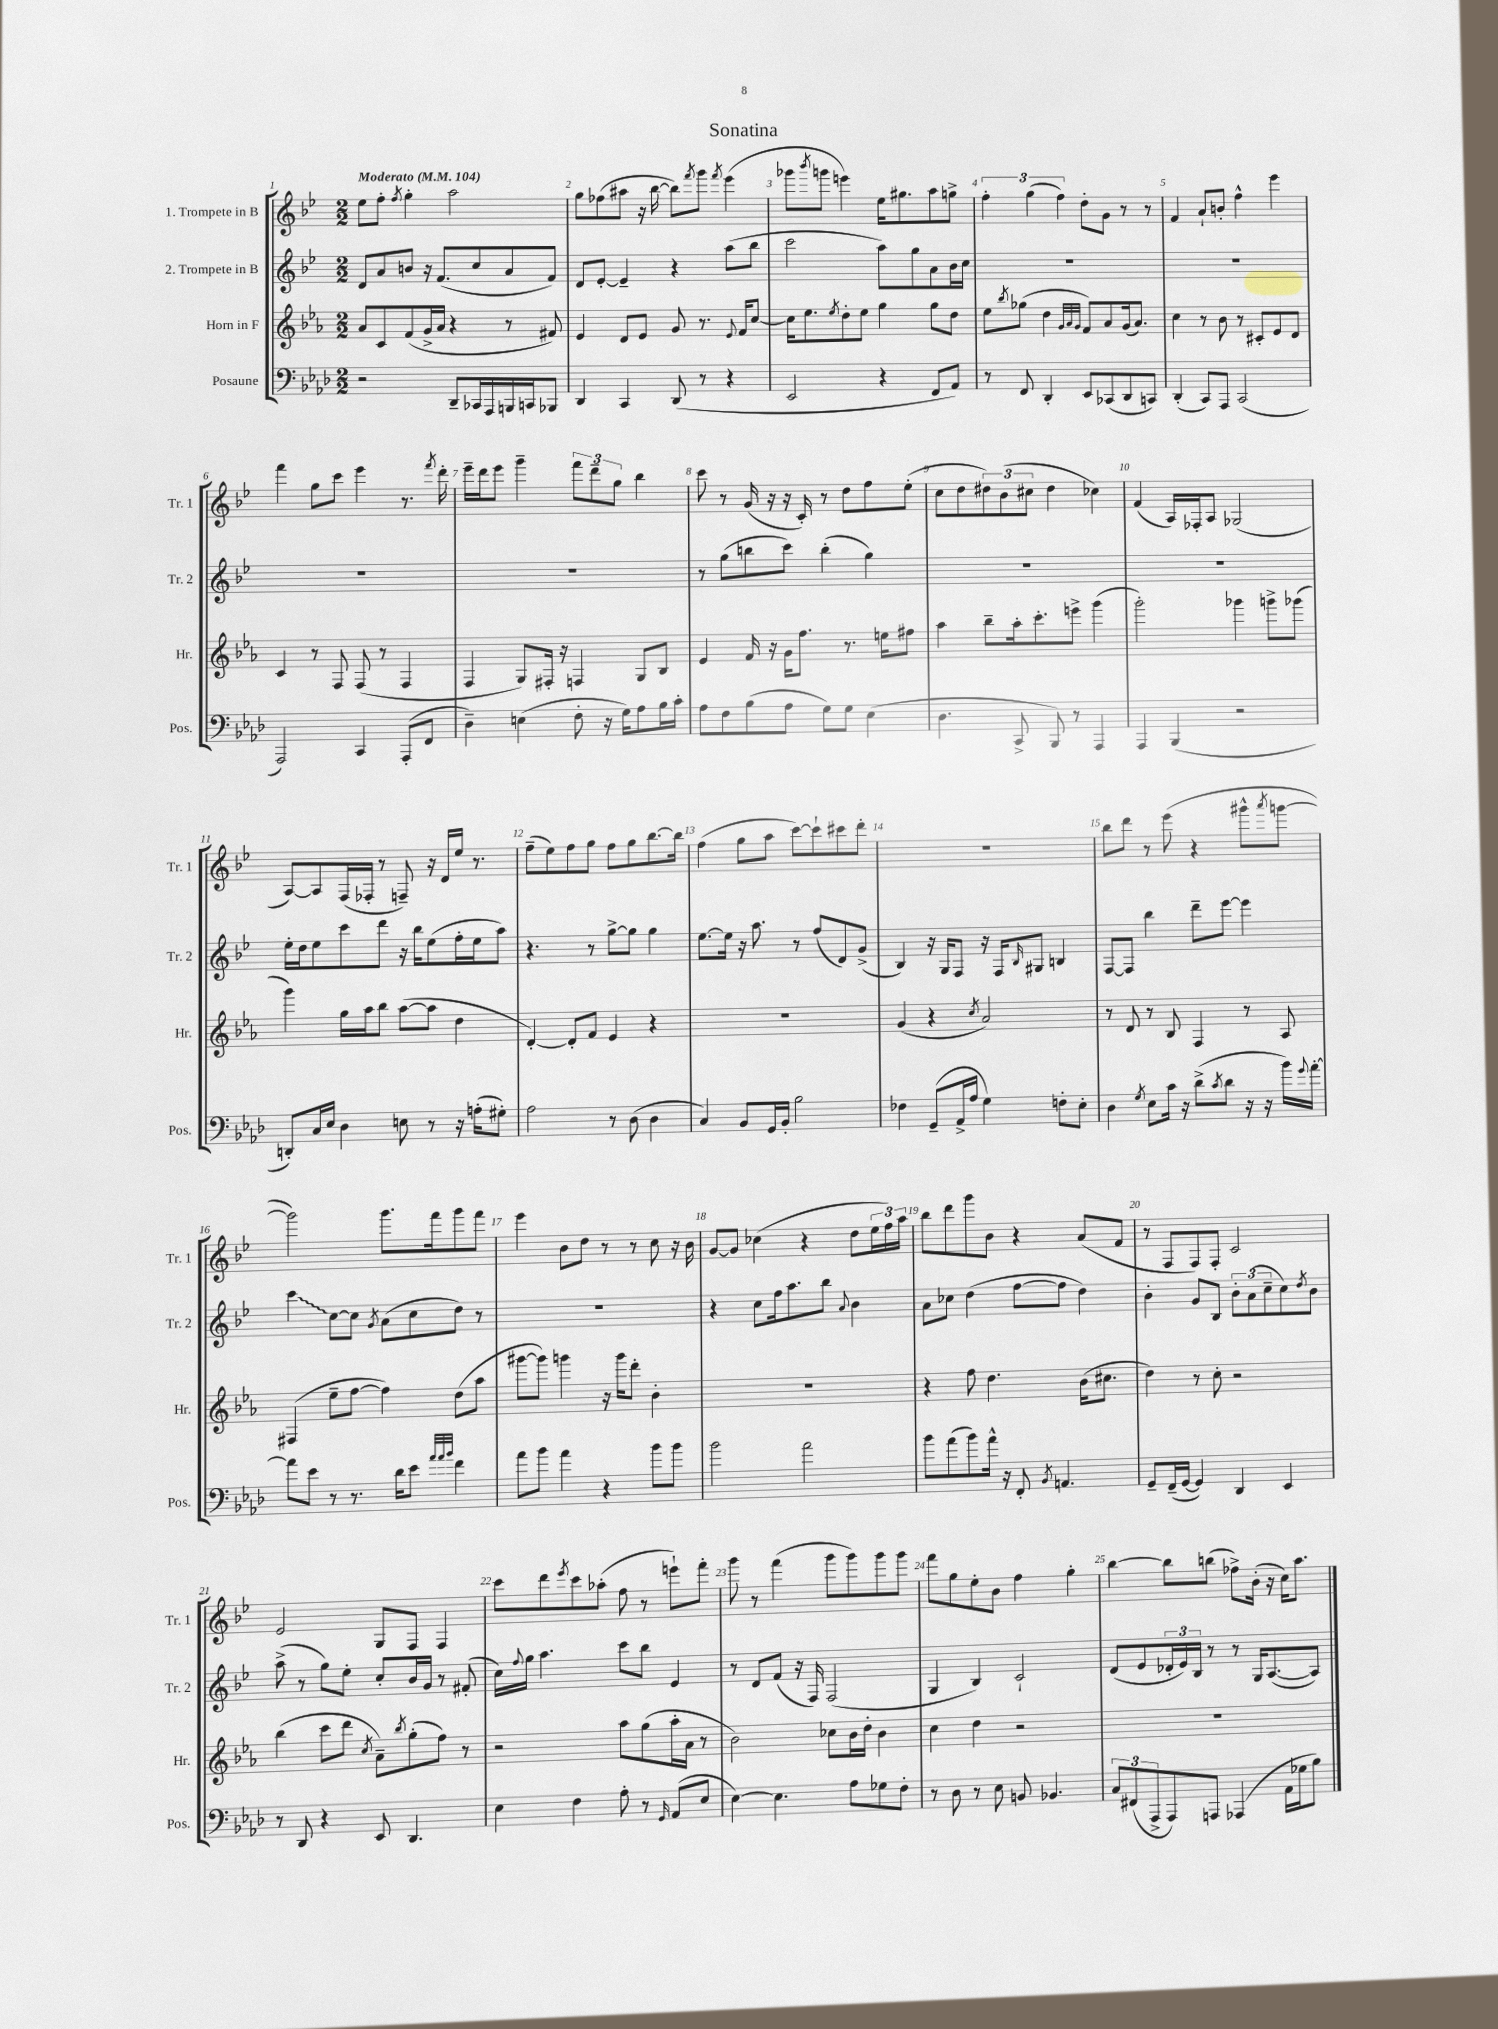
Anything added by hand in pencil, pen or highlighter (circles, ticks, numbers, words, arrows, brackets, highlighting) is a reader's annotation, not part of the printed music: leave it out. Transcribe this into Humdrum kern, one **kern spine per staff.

**kern	**kern	**kern	**kern
*staff4	*staff3	*staff2	*staff1
*clefF4	*clefG2	*clefG2	*clefG2
*k[b-e-a-d-]	*k[b-e-a-]	*k[b-e-]	*k[b-e-]
*M2/2	*M2/2	*M2/2	*M2/2
*MM104	*MM104	*MM104	*MM104
2r	8a-/L	8d/L	8ee-\L
.	8c/	8a/	8ff'\J
.	.	.	8qff/
.	(8f/	8b/J	4gg'\
.	16g^/L	16r	.
.	16a-/JJ	(8.f/L	.
8DD-~/L	4r	.	2aa\
16CC-/L	.	8cc/	.
16AAA-/	.	.	.
16BBB/	8r	8a/	.
16CC/J	.	.	.
8BBB-/J	8f#/)	8f/J)	.
=	=	=	=
4DD-/	4e-/	8d/L	8gg\L
.	.	[8e-'/J	(8ff-\
4CC/	8d/L	4e-~/]	8aa#\J
.	8e-/J	.	16r
.	.	.	[16bb-\
(8DD-/	8g/	4r	8bb-\]L)
.	.	.	8qfff/
8r	8.r	.	8ggg\J
.	.	.	8qfff/
4r	.	(8aa\L	(4eee-\
.	8qqe-/	.	.
.	16f/LK	.	.
.	[8cc/J	8bb-\J	.
=	=	=	=
2EE-/	16cc\]LK	2ccc\	8ggg-\L
.	8.ee-\	.	.
.	.	.	8qbbb-/
.	.	.	8ggg\J
.	8qee-/	.	.
.	8dd'\	.	4eee\)
.	8ee-\J	.	.
4r	4gg\	8aa\L)	16ee-\LK
.	.	.	8.gg#\
.	.	8gg\	.
8FF/L	8gg\L	8a\	8aa\
8AA-/J)	8dd\J	16b-\L	8gg^\J
.	.	16cc\JJ	.
=	=	=	=
8r	8ee-\L	1r	6ff'\
.	8qbb-/	.	.
8FF/	(8gg-\J	.	.
.	.	.	(6gg\
4DD-'/	4dd\	.	.
.	.	.	6ff\)
.	32qqg/LLL	.	.
.	32qqa-/	.	.
.	32qqg/JJJ	.	.
8EE-/L	8f/L)	.	8dd'\L
(8CC-/	8a-/	.	8g\J
8DD-/	(16g/k	.	8r
.	8.a-/J)	.	.
8CC/J)	.	.	8r
=	=	=	=
(4DD-'/	4cc\	1r	4f/
8CC/L)	8r	.	8a`/L
8AAA-/J	8b-\	.	8b'/J
(2CC/	8r	.	4ff^^\
.	8c#'/L	.	.
.	8e-/	.	4eee-\
.	8d/J	.	.
=	=	=	=
2AAA-/)	4c/	1r	4fff\
.	8r	.	8gg\L
.	8F/	.	8ccc\J
4CC/	(8F/	.	4eee-\
.	8r	.	.
(8AAA-'/L	4F/	.	8.r
8FF/J	.	.	.
.	.	.	8qfff/
.	.	.	16ddd'\
=	=	=	=
4D-~\)	4F/	1r	16eee-~\LL
.	.	.	16ddd\J
.	.	.	8eee-\J
(4E\	8G/L)	.	4ggg~\
.	16F#'/Jk	.	.
.	16r	.	.
8F'\	4F/	.	12fff\L
.	.	.	12ddd~\
16r	.	.	.
.	.	.	12gg\J
16G\LK)	.	.	.
8A-\	8G/L	.	4bb-\
16B-\L	8B-/J	.	.
16c'\JJ	.	.	.
=	=	=	=
8A-\L	4e-/	8r	8ccc\
8F\	.	(8gg\L	8r
(8B-\	16f/	8bb\	(16g/
.	16r	.	16r
8A-\J	16g\LK	8ccc\J)	16r
.	8.ff\J	.	16c'/)
8G\L)	.	(4bb'\	8r
8G\J	8.r	.	8dd\L
(4E-\	.	4gg\)	8ff\
.	16ee\LK	.	.
.	8ff#\J	.	(8ee-'\J
=	=	=	=
4.D-\	4aa-\	1r	8cc\L
.	.	.	8dd\
.	8bb-~\L	.	12dd#\)
.	.	.	(12b-\
8CC^/	16aa-'\k	.	.
.	.	.	12cc#\J
.	8.ccc'\	.	.
8BBB-/)	.	.	4dd#\
8r	8eee^\J	.	.
4AAA-/	(4ggg\	.	4cc-\)
=	=	=	=
4AAA-/	2ggg'\)	1r	(4f/
(4BBB-/	.	.	16A/LL)
.	.	.	16F-'/J
.	.	.	8A/J
2r	4ggg-\	.	(2G-/
.	8ggg^\L	.	.
.	(8ggg-\J	.	.
=	=	=	=
8DD'/L)	4ggg\)	16ee-'\LL	[8A/L)
.	.	16dd\J	.
16C/L	.	8ee-\	8A/]
16E-/JJ	.	.	.
4D-\	16gg\LL	8ccc\	(16F/L
.	16aa-\J	.	16F-'/JJ
.	8bb-\J	8ddd\J	8r
8E\	([8aa-\L	16r	8F~/)
.	.	16bb-\LK	.
8r	8aa-\]J	(8ee-\	16r
.	.	.	16d/LL
16r	4dd\	16ff'\L	16ee-/JJ
(16A'\LK	.	16ee-\J	8.r
8G#'\J)	.	8aa\J)	.
=	=	=	=
2A-\	[4d'/)	4.r	(8ff~\L
.	.	.	8ee-\)
.	8d'/]L	.	8ff\
.	8f/J	8r	8gg\J
8r	4e-/	[8gg^\L	8ff\L
(8D-\	.	8gg\]J	8gg\
4D-\	4r	4gg\	[8.bb-\
.	.	.	16bb-\]Jk
=	=	=	=
4C/)	1r	[8.ee-\L	(4ff\
.	.	16ee-\]Jk	.
8BB-/L	.	16r	8gg\L
.	.	8.aa\	.
16GG/L	.	.	8aa\J
16BB-'/JJ	.	.	.
2B-\	.	8r	[8ccc\L)
.	.	(8ff/L	8ccc`\]
.	.	8d/)	8ccc#\
.	.	(8g^/J	8ddd'\J
=	=	=	=
4F-\	(4g/	4B-/)	1r
(8GG~/L	4r	16r	.
.	.	16G/LK	.
16AA-^/L	.	8F/J	.
16A-/JJ	.	.	.
.	8qcc/	.	.
4G\)	2a-/)	16r	.
.	.	16F/LK	.
.	.	16qqB-/	.
.	.	8G#/J	.
8F'\L	.	4B/	.
8E-'\J	.	.	.
=	=	=	=
4D-\	8r	[8F/L	8bb-\L
.	8d/	8F/]J	8ddd\J
8qG/	.	.	.
8E-\L	8r	4bb-\	8r
16c\Jk	8B-/	.	(8eee-\
16r	.	.	.
(8d-^\L	4F/	8ddd~\L	4r
8qc/	.	.	.
8d-\J	.	[8eee-\J	.
16r	8r	4eee-\]	8ggg#^^\L
16r	.	.	.
.	.	.	8qaaa/
16b-\LL)	8A-/	.	[8ggg\J
8qqg/	.	.	.
[16a-'\JJ	.	.	.
=	=	=	=
8a-\]L	(4F#/	4ccc\	2ggg\])
8e-\J	.	.	.
8r	8ee-~\L	[8cc\L	.
8.r	[8ff\J	8cc\]J	.
.	.	8qg/	.
.	4ff\])	(8a\L	8.ggg\L
16d-\LK	.	.	.
8e-\J	.	8cc\	.
.	.	.	16fff\k
32qqa-/LLL	.	.	.
32qqa-/	.	.	.
32qqb-/JJJ	.	.	.
4f\	(8dd\L	8dd\J)	8ggg\
.	8aa-\J	8r	8fff\J
=	=	=	=
8a-\L	[8ggg#\L	1r	4eee-\
8b-\J	8ggg#\]J)	.	.
4a-\	4ggg\	.	8b-\L
.	.	.	8dd\J
4r	16r	.	8r
.	16ggg\LK	.	.
.	8ddd'\J	.	8r
8b-\L	4b-'\	.	8cc\
8b-\J	.	.	16r
.	.	.	16b-\
=	=	=	=
2b-\	1r	4r	[8g/L
.	.	.	8g/]J
.	.	8cc\L	(4cc-\
.	.	16ff\k	.
.	.	8.aa\	.
2a-\	.	.	4r
.	.	8bb-\J	.
.	.	8qqa/	.
.	.	4b-\	8dd\L
.	.	.	24ee-\L
.	.	.	24ff\)
.	.	.	24aa\JJ
=	=	=	=
8b-\L	4r	8a\L	8bb-\L
(8a-\	.	8cc-\J	8ddd\
8b-\)	8ff\	(4dd\	8ggg\
16a-^^\Jk	4.dd\	.	8b-\J
16r	.	.	.
8FF'/	.	[8ff\L	4r
8qBB-/	.	.	.
4.AA/	.	8ff\]J	.
.	(16b-\LK	4dd\)	(8a/L
.	8.cc#\J	.	.
.	.	.	8f/J
=	=	=	=
8GG~/L	4dd\)	4b-'\	8r
(16FF~/L	.	.	8F/L
[16GG/JJ	.	.	.
4GG/])	8r	8g/L	8F/)
.	8cc'\	8B-/J	8F'/J
4DD-/	2r	12b-'\L	2c/
.	.	(12a\	.
.	.	12cc~\	.
4EE-/	.	8cc\)	.
.	.	8qdd/	.
.	.	8b-\J	.
=	=	=	=
8r	(4bb-\	(8aa^\	2e-/
8DD-/	.	8r	.
4r	8ccc\L	8gg\L)	.
.	8ddd\J	8ee-'\J	.
.	8qcc/	.	.
8EE-/	8a-~\L)	8cc'/L	8G/L
.	8qbb-/	.	.
4.DD-/	(8gg'\	16b-/L	8F/J
.	.	16g/JJ	.
.	8ff\J)	8r	4F/
.	8r	(8f#'/	.
=	=	=	=
4E-\	2r	16cc\LL)	8ccc\L
.	.	8qqff/	.
.	.	16gg\JJ	.
.	.	4.aa\	8ddd\
.	.	.	8qeee-/
4F\	.	.	8ccc\
.	.	.	(8aa-'\J
8A-'\	8aa-\L	8ccc\L	8ff\
8r	(8gg\	8bb-\J	8r
16qqGG/	.	.	.
(8AA-/L	16aa-'\L	4e-/	8eee`\L)
.	16a-\JJ	.	.
8E-/J	8r	.	8fff'\J
=	=	=	=
[4E-\)	2b-\)	8r	8ggg\
.	.	8d/L	8r
4.E-\]	.	(8f/J	(4fff\
.	.	16r	.
.	.	16F/)	.
.	8cc-\L	(2F/	8ggg\L
8A-\L	16b-\L	.	8ggg\)
.	16dd'\JJ	.	.
8G-\	4b-\	.	8ggg\
8F'\J	.	.	8ggg\J
=	=	=	=
8r	4cc\	4G/	8fff\L
8D-\	.	.	8gg\
8r	4dd\	4B-/)	8ee-'\
8E-\	.	.	8b-\J
8BB/	2r	2c`/	4ff\
4.BB-/	.	.	.
.	.	.	4gg'\
=	=	=	=
12C/L	1r	(8d/L	[4bb-\
(12FF#/	.	.	.
.	.	8e-/	.
12AAA-^/	.	.	.
8AAA-/)	.	24d-'/L	8bb-\]L
.	.	24e-/)	.
.	.	24B-/JJ	.
8AAA/J	.	8r	(8bb\J
(4AAA-/	.	8r	8ff-^\L)
.	.	16G/LK	(16b-'\Jk
.	.	([8.A/	16r
16AA-\LL	.	.	16cc\LK)
16G-\J	.	.	8.aa\J
8B-\J)	.	8A/]J)	.
==	==	==	==
*-	*-	*-	*-
